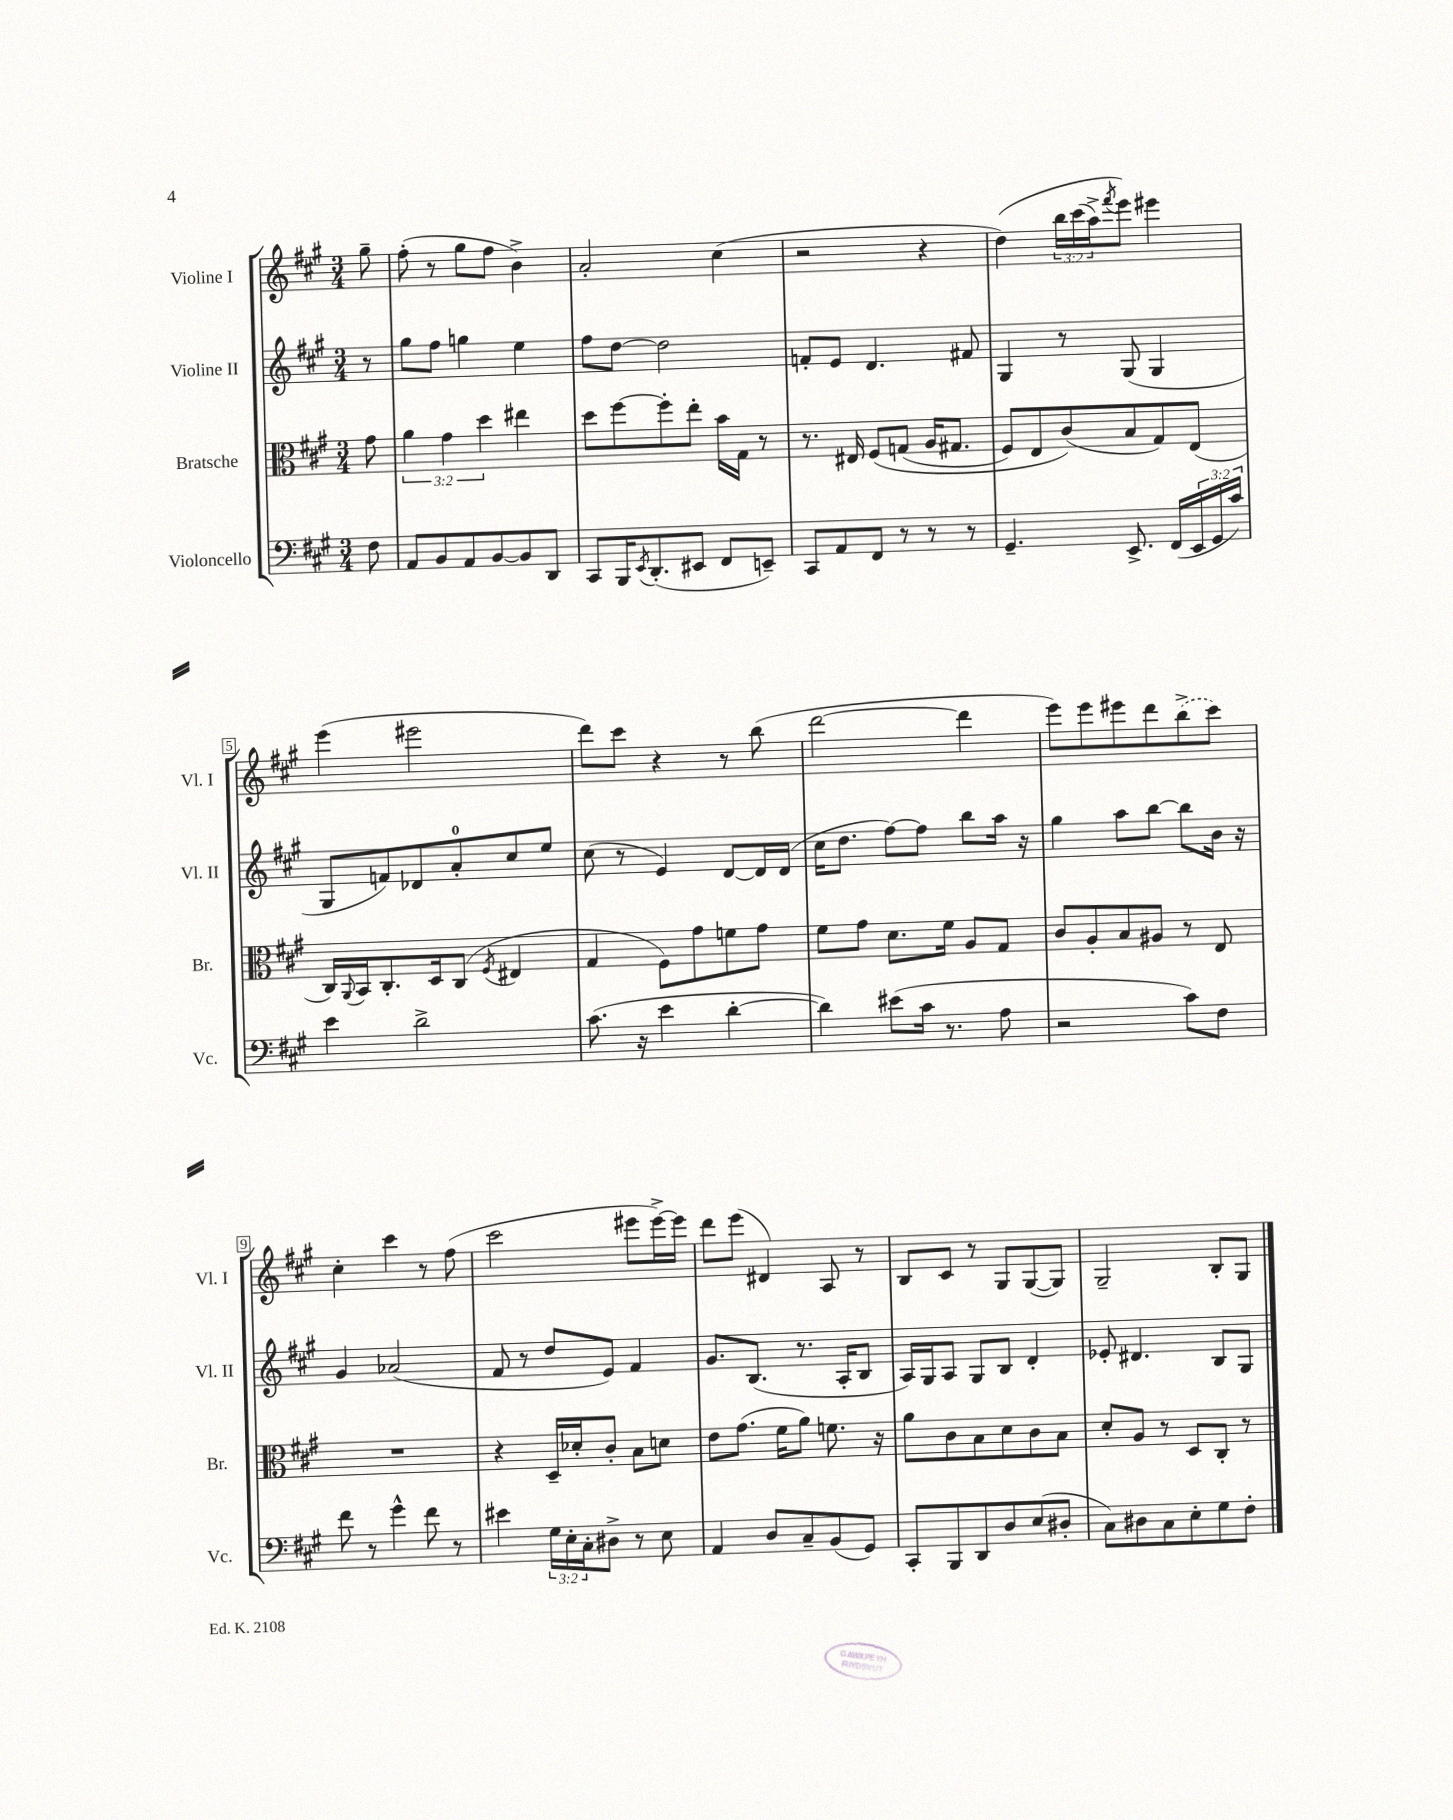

**kern	**kern	**kern	**kern
*staff4	*staff3	*staff2	*staff1
*clefF4	*clefC3	*clefG2	*clefG2
*k[f#c#g#]	*k[f#c#g#]	*k[f#c#g#]	*k[f#c#g#]
*M3/4	*M3/4	*M3/4	*M3/4
8F#\	8g#\	8r	8gg#~\
=	=	=	=
8AA/L	6a\	8gg#\L	(8ff#'\
8BB/	.	8ff#\J	8r
.	6g#\	.	.
8AA/	.	4gg\	8gg#\L
.	6dd\	.	.
[8BB/	.	.	8ff#\J
8BB/]	4ee#\	4ee\	4b^\)
8DD/J	.	.	.
=	=	=	=
8CC#/L	8dd\L	8ff#\L	2a'/
16BBB/K	[8ff#\	[8dd\J	.
8qEE/	.	.	.
(8.DD'/	.	.	.
.	8ff#'\]	2dd\]	.
8EE#/J	8ee'\J	.	.
8FF#/L	16b\LL	.	(4cc#\
.	16G#\JJ	.	.
8EE~/J)	8r	.	.
=	=	=	=
8CC#/L	8.r	8f'/L	2r
8AA/	.	8e/J	.
.	16E#/	.	.
8FF#/J	&(8F#/L	4.d/	.
8r	(8G/J	.	.
8r	16A/LK	.	4r
.	8.G#/J	.	.
8r	.	8f#/	.
=	=	=	=
4.GG#~/	8F#/L)	4G#/	&(4dd\)
.	8E/	.	.
.	(8c#/&)	8r	24bb\LL
.	.	.	(24ccc#\
.	.	.	24aa^\J)
.	.	.	8qfff#/
8.EE^/	8B/	(8G#/	8eee\J&)
.	8G#/)	4G#/	4eee#\
(16FF#/LL	.	.	.
24EE/	(8E/J	.	.
24GG#/	.	.	.
24c#/JJ)	.	.	.
=	=	=	=
4e\	16C#/LL)	8G#/L	(4eee\
.	8qqAA/	.	.
.	16BB/J	.	.
.	8.C#'/	8f/)	.
2d^\	.	8d-/	2eee#\
.	16D/k	.	.
.	(8C#/J	8a'/	.
.	8qF#/	.	.
.	4E#/	8cc#/	.
.	.	8ee/J	.
=	=	=	=
(8.c#\	4G#/	(8cc#\	8ddd\L)
.	.	8r	8ccc#\J
16r	.	.	.
4e\	8F#\L)	4e/)	4r
.	8g#\	.	.
[4d'\	8f\	[8d/L	8r
.	8g#\J	16d/]L	(8bb\
.	.	(16d/JJ	.
=	=	=	=
4d\])	8f#\L	16cc#\LK	[2ddd\
.	.	8.dd\J	.
.	8g#\J	.	.
(8e#\L	8.d\L	[8ff#\L)	.
16c#\Jk	.	8ff#\]J	.
8.r	16f#\Jk	.	.
.	8A/L	8bb\L	4ddd\]
8A\	8G#/J	16aa\Jk	.
.	.	16r	.
=	=	=	=
2r	8c#/L	4gg#\	8eee\L)
.	8A'/	.	8eee\
.	8B/	8aa\L	8eee#\
.	8A#/J	[8bb\J	8ddd\
8c#\L)	8r	8bb\]L	(8bb^\
8F#\J	8E/	16b\Jk	8ccc#\J)
.	.	16r	.
=	=	=	=
8f#\	2.r	4g#/	4cc#'\
8r	.	.	.
4g#^^\	.	(2a-/	4ccc#\
8f#\	.	.	8r
8r	.	.	(8ff#\
=	=	=	=
4e#\	4r	8f#/	2ccc#\
.	.	8r	.
24G#\LL	16D~/LL	8dd/L	.
24E'\	.	.	.
.	16d-'/J	.	.
24C#'\J	.	.	.
8D#^\J	8c#'/J	8e/J)	.
8r	8B\L	4f#/	8eee#\L
8E\	8d\J	.	[16eee#^\L)
.	.	.	16eee#\]JJ
=	=	=	=
4AA/	8e\L	8.g#/L	8ddd\L
.	(8.g#\J	.	(8eee\J
.	.	(8.B/J	.
8D/L	.	.	4d#/)
.	16f#\LK	.	.
8C#~/	8a\J)	8.r	.
(8BB/	8.f\	.	8A/
.	.	16A'/LK	.
8GG#/J)	.	8B/J	8r
.	16r	.	.
=	=	=	=
8CC#'/L	8a\L	16A/LL)	8B/L
.	.	16G#/J	.
8BBB/	8c#\	8A/J	8c#/J
8DD/	8B\	8G#/L	8r
8D/	8d\	8B/J	8G#/L
(8E/	8c#\	4d'/	([8G#/
8D#'/J	8B\J	.	8G#/]J)
=	=	=	=
8C#\L)	8d'/L	8e-'/	2G#~/
8D#\	8A/J	4.d#/	.
8C#\	8r	.	.
8E'\	8D/L	.	.
8G#\	8C#'/J	8B/L	8B'/L
8F#'\J	8r	8G#/J	8G#/J
==	==	==	==
*-	*-	*-	*-
